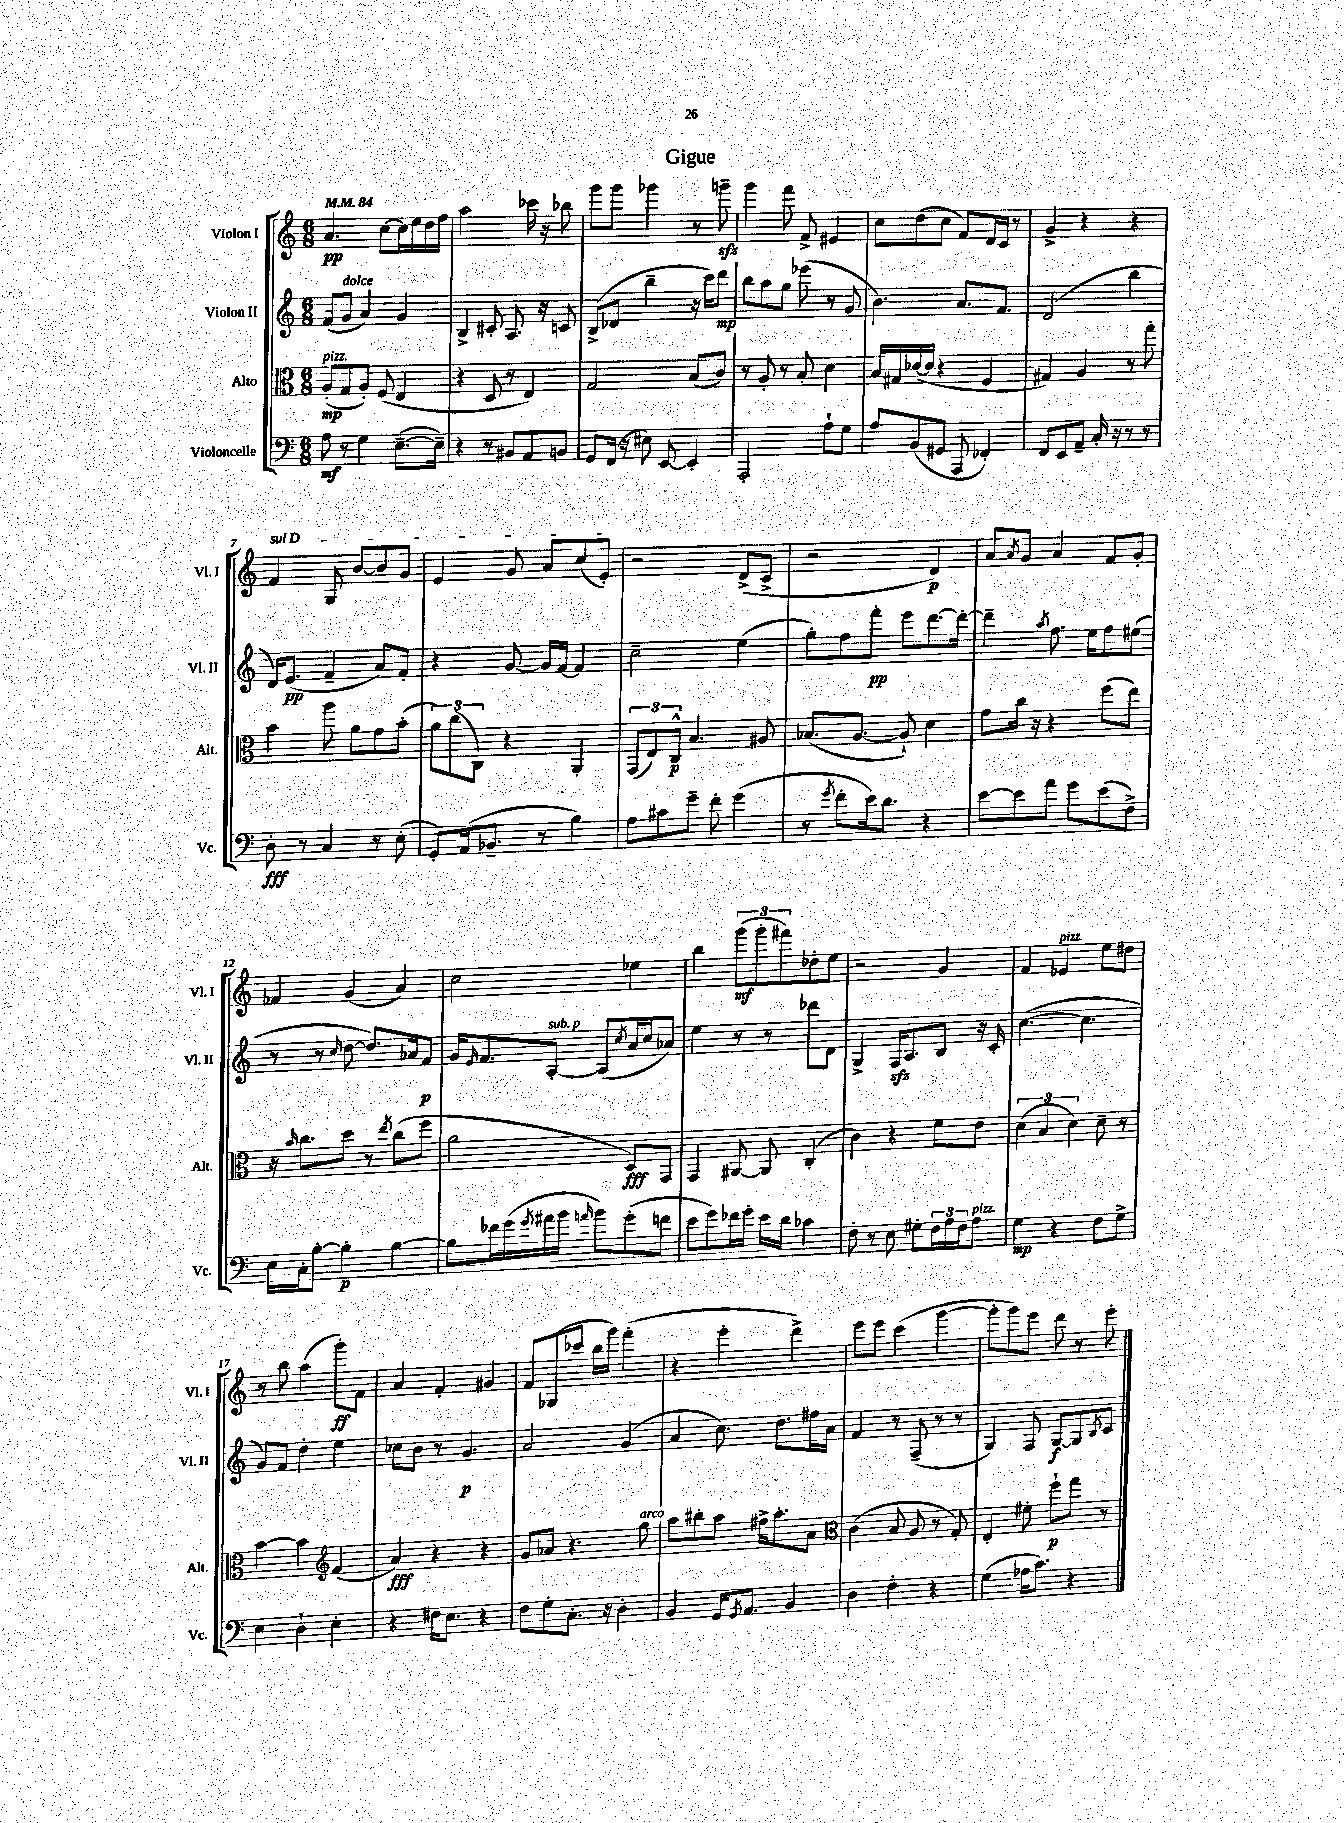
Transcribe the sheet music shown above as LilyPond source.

\header { title = "Gigue" }
<<
\new StaffGroup <<
\new Staff = "s0" \with { instrumentName = "Violon I" shortInstrumentName = "Vl. I" } {
    \clef treble \key c \major \numericTimeSignature \time 6/8 \tempo 4 = 84
    a'4.\pp c''8~ c''16 e''16 d''16 f''16 |
    a''2 ces'''16 r16 bes''8 |
    g'''8 g'''8 ges'''4 r8 g'''8--\sfz |
    g'''4 f'''8 f'8-> eis'4 |
    c''8 d''8( c''8 f'8) d'16 c'16 r8 |
    g'4-> r4 r4 |
    \once \override TextSpanner.bound-details.left.text = \markup { \italic "sul D" } f'4\startTextSpan g8 b'8~ b'8 g'8 |
    e'4 g'8 a'8 c''8( e'8-.\stopTextSpan) |
    r2 d'8->( c'8-> |
    r2 d'4\p) |
    a'8 \acciaccatura { a'8 } g'8 a'4 f'8 g'8-. |
    fes'4 g'4( a'4) |
    c''2 ees''4 |
    b''4 \tuplet 3/2 { g'''8\mf( g'''8-. fis'''8) } des''8-. e''8 |
    r2 g'4 |
    f'4 ees'4^\markup { \italic "pizz." } e''8 dis''8 |
    r8 b''8 a''4( g'''8-.\ff) f'8 |
    a'4 f'4-. gis'4 |
    f'8 ges8( ces'''8 b''16 g'''16) f'''4-.( |
    r4 e'''4-. d'''4->) |
    e'''8 e'''8 c'''4( g'''4~ |
    g'''8-. g'''8) e'''8 d'''8 r8 e'''8-. \bar "|." |
}
\new Staff = "s1" \with { instrumentName = "Violon II" shortInstrumentName = "Vl. II" } {
    \clef treble \key c \major \numericTimeSignature \time 6/8
    f'8( g'8^\markup { \italic "dolce" } a'4) g'4 |
    b4-> cis'8-. a8. r16 c'8 |
    b8->( des'8 b''4-- r16 c'''16) d'''8\mp |
    b''8 a''8 g''8 ees'''8( r8 g'8 |
    b'4.) a'8. f'8. |
    d'2( b''4 |
    d'16) e'8.\pp( f'4-- a'8) f'8-. |
    r4 g'8~ g'16 f'16~ f'4 |
    c''2-- e''4( |
    g''8-.) f''8 f'''8-.\pp e'''8 d'''8.~ d'''16~-. |
    d'''4-- \acciaccatura { a''8 } f''8. e''16 f''8 eis''8( |
    r8 r8 \grace { c''16 } d''8~ d''8.) aes'16 f'8\p |
    g'16 \grace { e'16 } f'8. a8~-.^\markup { \italic "sub. p" } a8( \acciaccatura { c''8 } a'16 c''16 aes'8) |
    e''4 r8 r8 des'''8 d'8 |
    g4-> f16\sfz a8. b8 r16 c'16-. |
    c''4.~( c''4. |
    g'8) f'8 d''4-. e''4 |
    ces''8 b'8 r8 g'4.\p |
    a'2 g'4( |
    a'4 c''8.) d''8. fis''16 a'16 |
    f'4 r8 f8--( r8 r8 |
    g4) f8 g8~\f g8 \acciaccatura { b8 } c'8 \bar "|." |
}
\new Staff = "s2" \with { instrumentName = "Alto" shortInstrumentName = "Alt." } {
    \clef alto \key c \major \numericTimeSignature \time 6/8
    a8-.\mp^\markup { \italic "pizz." }( g8 a8-.) f8( e4 |
    r4 d8 r8 e4) |
    g2 b8( c'8) |
    r8 a8-. r8 b8-. d'4 |
    b16 gis16 des'16~( des'16 r4 f4 |
    gis4) a4 r8 g''8-. |
    b'4 a''8 a'8 g'8 b'8-.( |
    \tuplet 3/2 { a'8) c''8( c8) } r4 a,4-. |
    \tuplet 3/2 { g,8( e8) c8-^\p } b4. ais8 |
    bes8.( a8.~ a8-!) d'4 |
    g'8 c''16 r16 r4 f''8( e''8) |
    r16 \grace { b'16 } c''8. d''8 r8 \acciaccatura { e''8 } c''8( f''8 |
    a'2 d8\fff) g,8 |
    g,4 ais,8~ ais,8 c4-.( |
    c'4) r4 f'8 e'8 |
    \tuplet 3/2 { d'4( b4 d'4) } d'8-- r8 |
    b'4~ b'4 \clef treble f'4( |
    a'4\fff) r4 r4 |
    g'8 aes'8 r4. g''8^\markup { \italic "arco" } |
    a''8 bis''8-. a''8 fis''16-> a''8.-. a'8 |
    \clef alto c'4( b8 a8 r8 g8-.) |
    e4-. fis'8-. f''8-!\p g''8 r8 \bar "|." |
}
\new Staff = "s3" \with { instrumentName = "Violoncelle" shortInstrumentName = "Vc." } {
    \clef bass \key c \major \numericTimeSignature \time 6/8
    a8\mf r8 g4 e8.~--( e16--) |
    r4 r8 bis,8 a,8 b,8 |
    g,8 f,16( r16 eis8) e,8~ e,4-. |
    a,,2-. a8-! g8 |
    a8 b,8( gis,8 a,,8 fes,4-.) |
    f,8 e,8 a,8-- c16-. r16 r8 r8 |
    d8-.\fff r8 c4 r8 e8-.( |
    g,8-.) a,16( bes,8.-- r8 b4) |
    a8 cis'8 g'8-- f'8-. g'4( |
    r8 \acciaccatura { g'8 } f'8-. e'16) d'8. r4 |
    e'8~ e'8 a'8 g'8 e'8( f8->) |
    e16 c16-. b8~-. b4-.\p b4~ |
    b8 fes'16 g'16( \acciaccatura { g'8 } ais'16 b'16 \grace { a'16 } b'8) g'8-.( f'8 |
    e'8 g'8) fes'16 g'16-. e'16 d'16 ces'4 |
    f8-. r8 e8 gis8-. \tuplet 3/2 { f16 a16 f16 } a8^\markup { \italic "pizz." } |
    g4\mp r4 f8 g8-> |
    e4 d4-! e4-. |
    r4 fis16 e8. r4 |
    f8 g8-. c8.-. r16 d4-. |
    b,4 g,16 \acciaccatura { g,8 } a,8. b,4 |
    d4 f4-. r4 |
    g4( aes16 c'8.) r4 \bar "|." |
}
>>
>>
